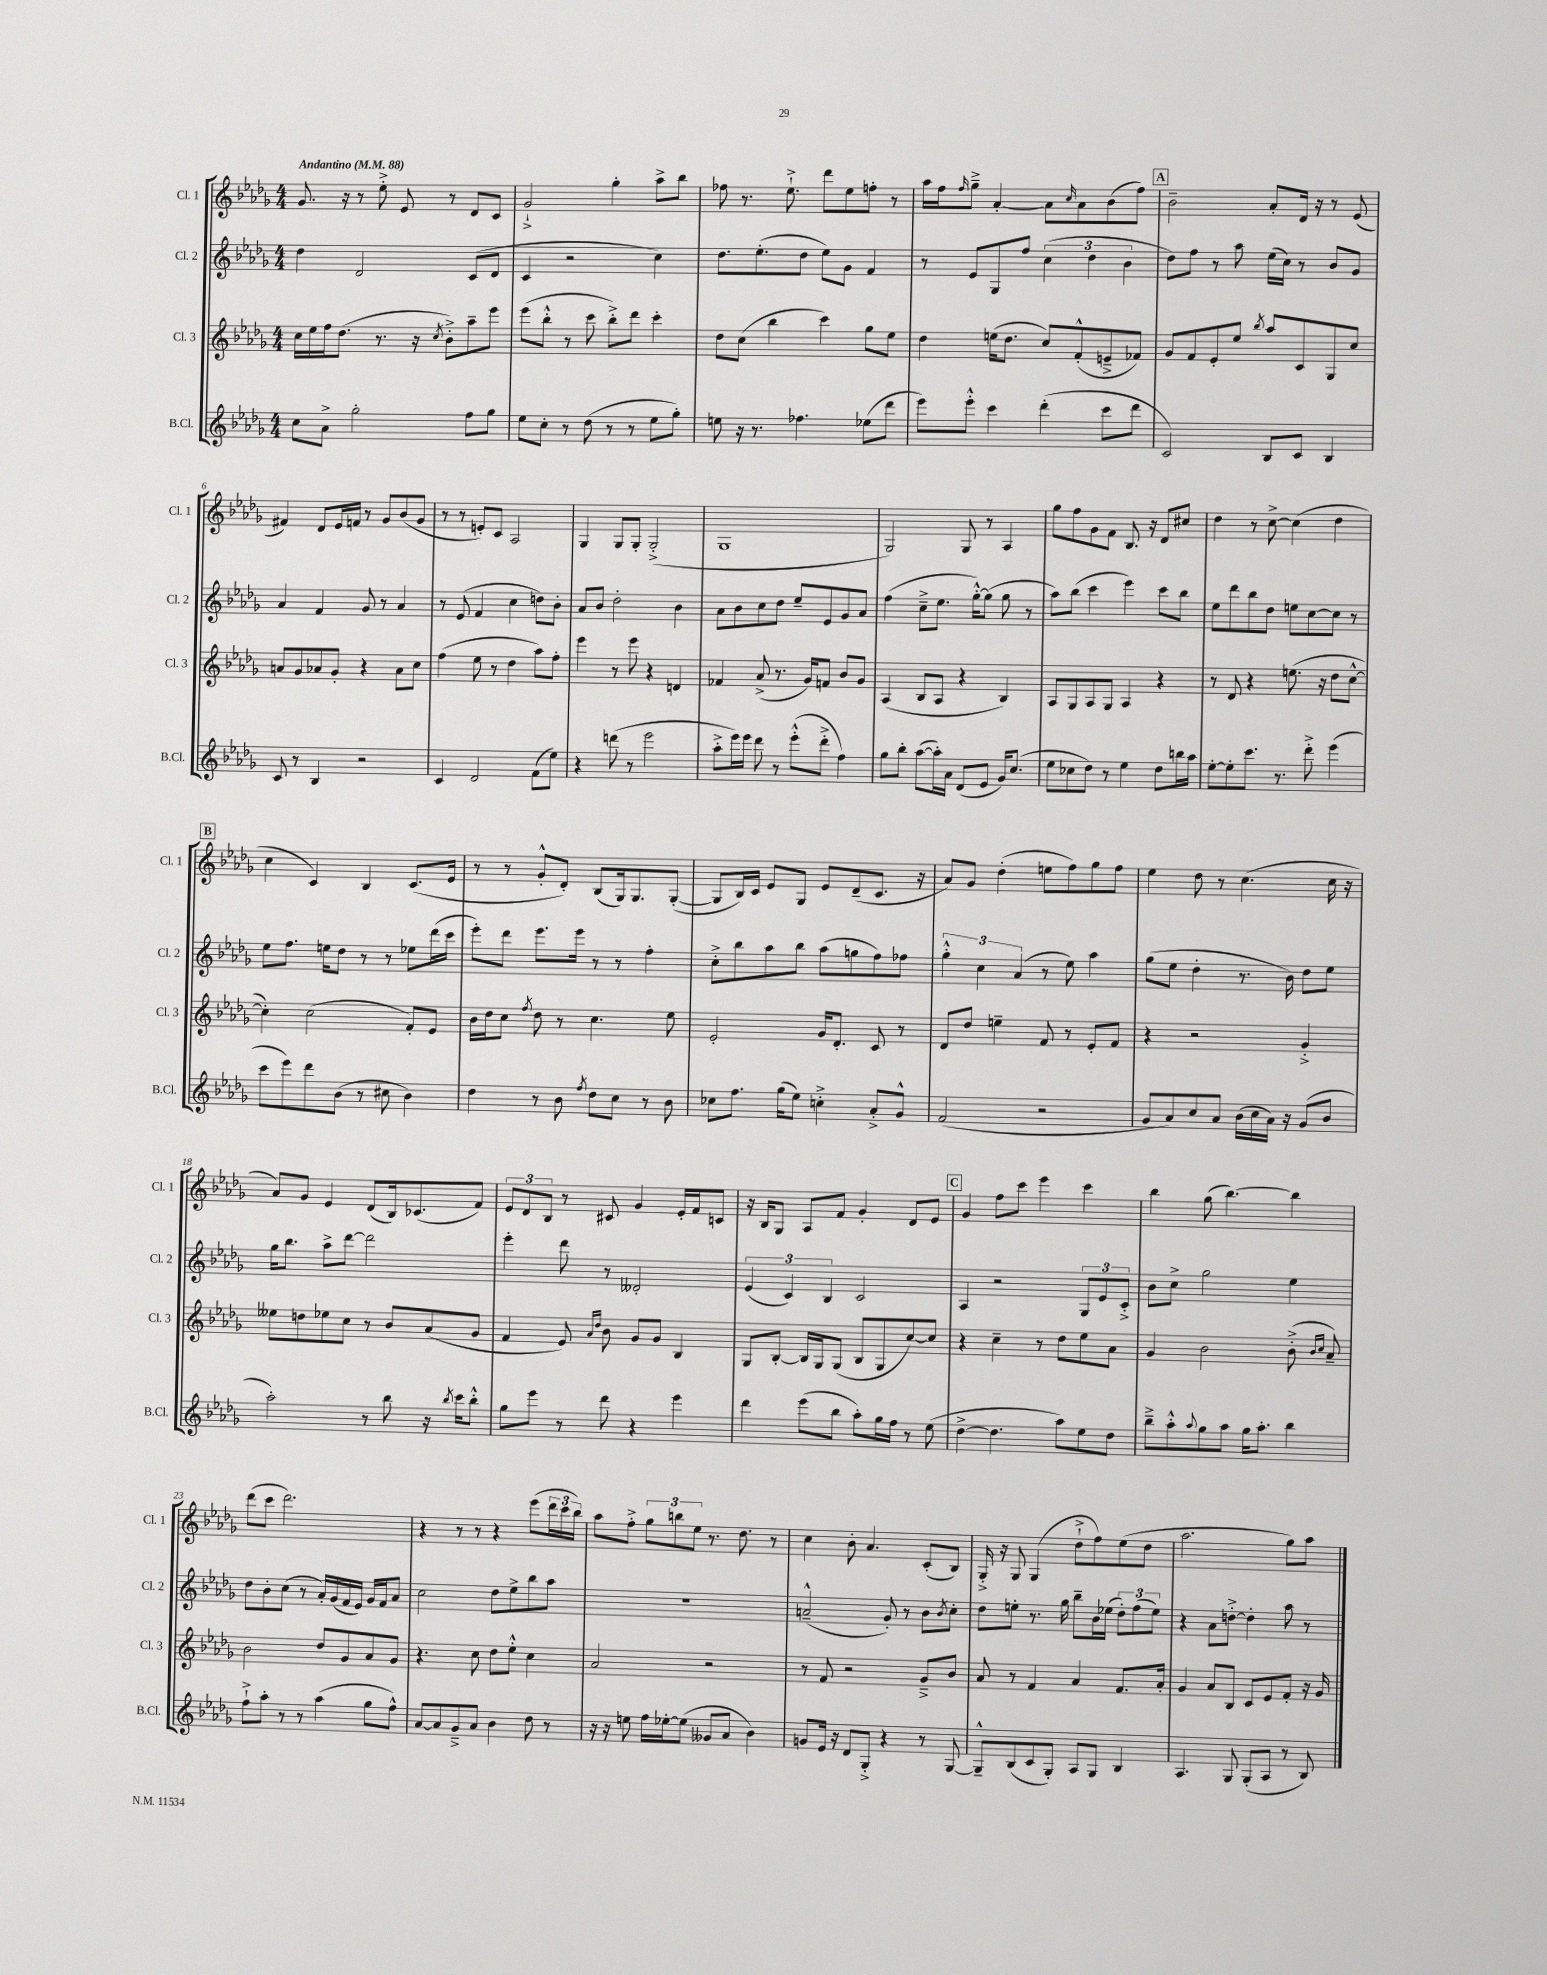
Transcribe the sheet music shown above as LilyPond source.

<<
\new StaffGroup <<
\new Staff = "s0" \with { instrumentName = "Cl. 1" shortInstrumentName = "Cl. 1" } {
    \clef treble \key des \major \numericTimeSignature \time 4/4 \tempo "Andantino" 4 = 88
    ges'8. r16 r8 ees''8-.-> ees'8 r8 des'8 c'8 |
    ges'2-!-> ges''4-. aes''8-> bes''8 |
    fes''8 r8. ees''8.-!-> des'''8 ees''8 f''8-. r8 |
    aes''16 f''16 \grace { f''16 } ges''8---> aes'4~-. aes'8 \grace { c''16 } aes'8 bes'8( f''8) |
    \mark \markup { \box "A" } bes'2-- aes'8-. des'16 r16 r8 ees'8( |
    fis'4) des'8 ees'16 f'16 r8 ges'8 bes'8( ges'8 |
    r8 r8 e'8-.) c'8 aes2 |
    ges4 ges8 ges8-. ges2-.->( |
    ges1 |
    ges2) ges8 r8 aes4 |
    ges''8 f''8 ges'8 f'8 bes8. r16 des'8 cis''8 |
    des''4 r8 c''8~-> c''4( des''4 |
    \mark \markup { \box "B" } c''4 c'4) bes4 c'8.( ees'16 |
    r8 r8 ges'8-.-^ des'8-.) bes8( ges16) ges8. ges8~-.( |
    ges8 bes16) c'16 ees'8 ges8 ees'8 des'8--( c'8. r16 |
    aes'8) ges'8 des''4-.( e''8 f''8) ges''8 f''8 |
    ees''4 des''8 r8 c''4.( c''16 r16 |
    aes'8) ges'8 ees'4 des'8( bes16) ces'8.( f'8) |
    \tuplet 3/2 { ees'8 des'8 bes8 } r8 cis'8 ges'4 ees'16-. f'16 c'8 |
    r16 bes16 ges8 aes8 f'8 ges'4-. des'8 ees'8 |
    \mark \markup { \box "C" } ges'4 f''8 c'''8 ees'''4 c'''4 |
    bes''4 ges''8( bes''4.~) bes''4 |
    des'''8( c'''8 des'''2.) |
    r4 r8 r8 r4 ees'''8( \tuplet 3/2 { des'''16 c'''16 bes''16) } |
    aes''8 f''8-.-> \tuplet 3/2 { ges''8 b''8 ees''8 } r8. des''8. r8 |
    c''4 bes'8-. aes'4. c'8-.( bes8) |
    ges16-.-> r16 ges8 ges4( des''8-!-> f''8) ees''8( des''8 |
    aes''2. ges''8) aes''8 \bar "|." |
}
\new Staff = "s1" \with { instrumentName = "Cl. 2" shortInstrumentName = "Cl. 2" } {
    \clef treble \key des \major \numericTimeSignature \time 4/4
    des''4 des'2 c'8( des'8 |
    c'4 r2 c''4) |
    des''8. ees''8.-.( des''8 ees''8) ges'8 f'4 |
    r8 ees'8 ges8 f''8 \tuplet 3/2 { c''4( des''4 bes'4 } |
    \mark \markup { \box "A" } des''8) f''8 r8 aes''8 ees''16( c''16) r8 bes'8 ges'8 |
    aes'4 f'4 ges'8 r8 aes'4 |
    r8 ees'8( f'4 c''4 d''8) bes'8-. |
    aes'8 bes'8 des''2-. bes'4 |
    aes'8 bes'8 c''8 des''8 ees''8-- ees'8 ges'8 aes'8 |
    f''4( c''8---> ees''8. ges''16~-.-^) ges''8( ges''8 r8 |
    aes''8) bes''8( c'''4 ees'''4) c'''8 bes''8 |
    ees''8 des'''8 bes''8 des''8 e''8 c''8~ c''8 r8 |
    \mark \markup { \box "B" } ees''8 f''8. e''16 des''8 r8 r8 ees''8 des'''16( c'''16 |
    ees'''8-.) des'''8 ees'''8. ees'''16 r8 r8 f''4-. |
    c''8-.-> bes''8 aes''8 bes''8 aes''8( g''8 f''8) fes''8 |
    \tuplet 3/2 { ges''4-.-^ c''4 aes'4( } r8 ees''8) aes''4 |
    ges''8( ees''8 des''4-. r8. bes'16) des''8 ees''8 |
    ges''16 bes''8. aes''8-> des'''8~ des'''2 |
    ees'''4-. des'''8 r8 deses'2-. |
    \tuplet 3/2 { ees'4( c'4) bes4 } c'2 |
    \mark \markup { \box "C" } aes4 r2 \tuplet 3/2 { ges8 ees'8 c'8-.-> } |
    bes'8 c''8-> ges''2 ees''4 |
    des''8 bes'8-. c''8( r8 aes'16-.) ges'16( f'16 ees'16) ges'16 f'16 aes'8 |
    c''2 des''8 ees''8-> bes''8 aes''8 |
    R1 |
    a'2---^( ges'8-.) r8 bes'8 \acciaccatura { bes'8 } c''8-. |
    des''8 e''8-. r8. ges''16 bes''8-- bes'16 ees''16( \tuplet 3/2 { des''8-.) f''8( ees''8) } |
    r4 aes'8 d''8~-.-> d''4-. aes''8 r8 \bar "|." |
}
\new Staff = "s2" \with { instrumentName = "Cl. 3" shortInstrumentName = "Cl. 3" } {
    \clef treble \key des \major \numericTimeSignature \time 4/4
    c''16 ees''16 f''16 des''8.( r8. r16 \acciaccatura { c''8 } bes'8-.->) aes''8-- ees'''8 |
    ees'''8( bes''8-.-^ r8 c'''8 bes''8-.->) des'''8 c'''4-. |
    des''8 c''8( bes''4 c'''4) ges''8 ees''8 |
    des''4 e''16( des''8. c''8) f'8-.-^( e'8---> fes'8) |
    \mark \markup { \box "A" } ges'8 f'8 ees'8-. ees''8 \acciaccatura { bes''8 } aes''8 c'8 ges8 c''8 |
    a'8 ges'8 aes'8 ges'8-. r4 aes'8 c''8 |
    f''4( ees''8 r8 des''4 aes''8) f''8-. |
    ees'''4 r8 ees'''8 r4 d'4 |
    fes'4 aes'8->( r8. ges'16) f'8 bes'8 ges'8 |
    aes4( bes8 aes8 r4 bes4) |
    aes8 ges8 aes8 ges8 aes4 r4 |
    r8 des'8 r4 e''8.( r16 des''8 c''8~-^ |
    \mark \markup { \box "B" } c''4-.) c''2( f'8-.) ees'8 |
    bes'16 des''16 c''8 \acciaccatura { f''8 } des''8 r8 c''4. ees''8 |
    ees'2-. ges'16 des'8.-. c'8 r8 |
    des'8 des''8 e''4-- f'8 r8 ees'8-. f'8 |
    r4 r2 ges'4-.-> |
    eeses''8 d''8 ees''8 c''8 r8 bes'8 aes'8( ges'8 |
    f'4 ees'8) \grace { aes'16 des''16 } bes'8 ges'8 ges'8 bes4 |
    ges8 bes8~-. bes16 ges16 ges8( bes8 ges8 c''8~) c''8 |
    \mark \markup { \box "C" } r4 c''4-- r8 des''8 ees''8 aes'8 |
    ges'4 bes'2 bes'8-.->( \grace { bes'16 c''16 } aes'8--) |
    bes'2 des''8 ges'8 aes'8 ges'8 |
    r4. c''8 des''8 ees''8-.-^ c''4 |
    aes'2 r2 |
    r8 f'8 r2 ges'8---> bes'8 |
    aes'8 r8 f'4 aes'4 f'8. aes'16-. |
    ges'4 aes'8 bes8 c'8 ees'8 f'8-. r16 ges'16 \bar "|." |
}
\new Staff = "s3" \with { instrumentName = "B.Cl." shortInstrumentName = "B.Cl." } {
    \clef treble \key des \major \numericTimeSignature \time 4/4
    c''8 aes'8-> ges''2-. f''8 ges''8 |
    ees''8 c''8-. r8 des''8( r8 r8 ees''8 ges''8-.) |
    e''8 r16 r8. fes''4. ees''8( des'''8 |
    ees'''8) ees'''8-.-^ c'''4 des'''4-.( c'''8 des'''8 |
    \mark \markup { \box "A" } c'2) bes8 c'8 bes4 |
    c'8 r8 bes4 r2 |
    c'4 des'2 f'8( ees''8) |
    r4 d'''8( r8 ees'''2 |
    aes''8-.-> ees'''16) ees'''16 des'''8 r8 ees'''8-.-^( des'''8-.-> f''4) |
    ges''8 bes''8-. aes''8~( aes''16-.) aes'16 des'8( ees'8 ges'16) c''8.( |
    ees''8 ces''8 des''8) r8 ees''4 des''8 b''16 aes''16 |
    ees''8~-. ees''8-. c'''8. r8. des'''8-.-> ees'''4( |
    \mark \markup { \box "B" } c'''8 ees'''8) des'''8 bes'8( r8 cis''8 bes'4) |
    des''4 r8 bes'8 \acciaccatura { f''8 } des''8 c''8 r8 bes'8 |
    ces''8 f''8. ges''16( ees''8) c''4-.-> aes'8-.-> ges'8-^ |
    f'2( r2 |
    ges'8 aes'8) c''8 aes'8 bes'16( c''16 aes'16) r16 ges'8( bes'8 |
    aes''2-.) r8 bes''8 r16 \acciaccatura { bes''8 } c'''16 bes''8-.-^ |
    ges''8 ees'''8 r8 des'''8 r4 ees'''4 |
    des'''4 ees'''8( bes''8 aes''8-.) ges''16 f''16 r8 ees''8( |
    \mark \markup { \box "C" } des''4~-> des''4. aes''8) ees''8 des''8 |
    bes''8---> aes''8-.-^ \appoggiatura { aes''8 } ges''8 aes''8 ges''16 aes''8.-. bes''4 |
    f''8-!-> aes''8-. r8 r8 aes''4( ges''8 f''8-^) |
    aes'8~ aes'8 ges'8---> aes'8 bes'4 des''8 r8 |
    r16 r16 e''8 f''16 ees''16~-. ees''8( geses'8 aes'8 bes'4) |
    g'8 ees'16 r16 des'8 ges8-.-> r4 r8 ges8~ |
    ges8---^ bes8( c'8 ges8-.) aes8 ges8 bes4 |
    aes4. ges8 ges8-.( aes8 r8 bes8) \bar "|." |
}
>>
>>
